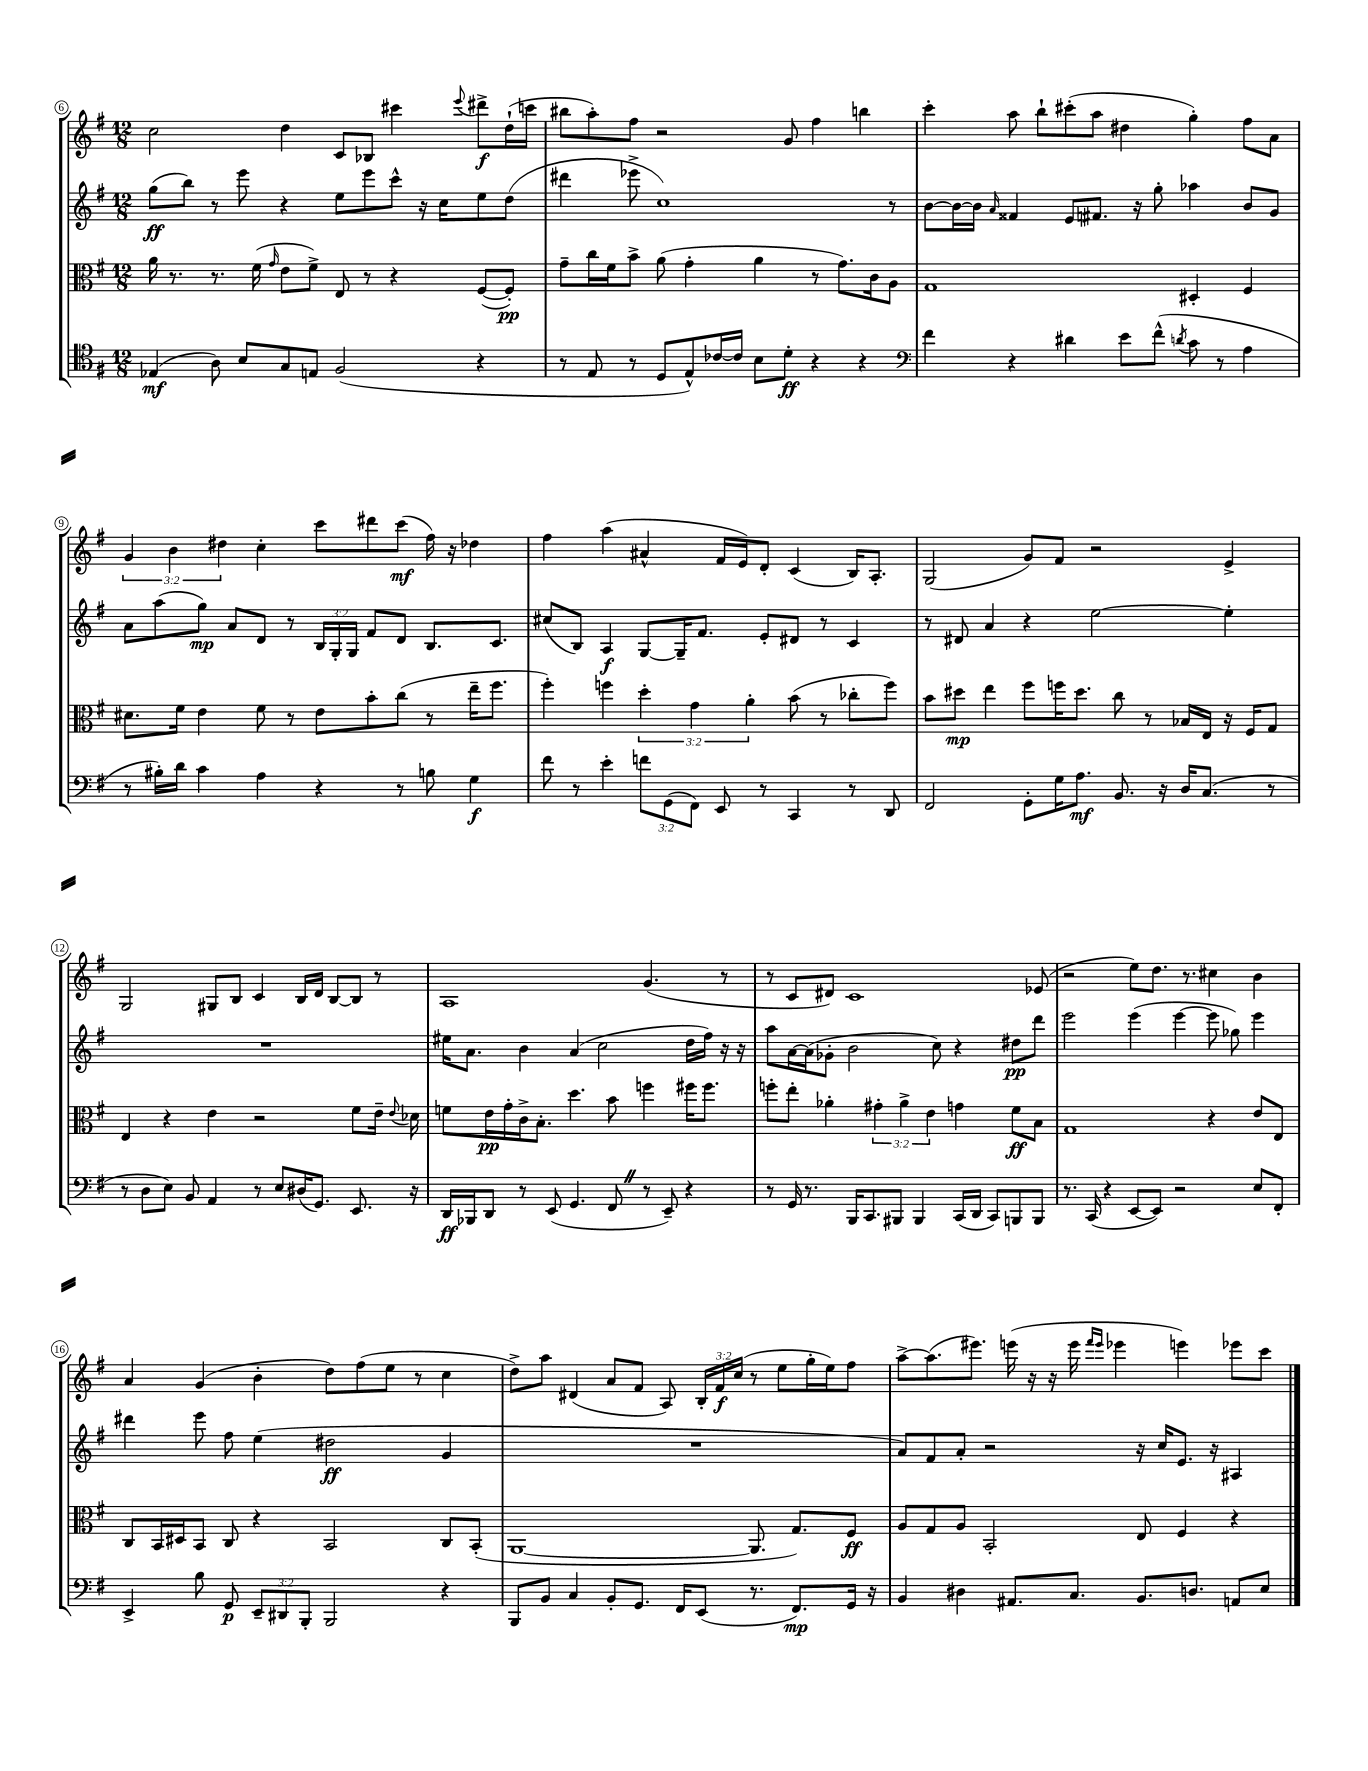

**kern	**kern	**kern	**kern
*staff4	*staff3	*staff2	*staff1
*clefC4	*clefC3	*clefG2	*clefG2
*k[f#]	*k[f#]	*k[f#]	*k[f#]
*M12/8	*M12/8	*M12/8	*M12/8
(4E-	16a	(8gg	2cc
.	8.r	.	.
.	.	8bb)	.
8A)	8.r	8r	.
8B	.	8eee	.
.	(16f#	.	.
.	16qqg	.	.
8G	8e	4r	4dd
8E	8f#^)	.	.
(2F#	8E	8ee	8c
.	8r	8eee	8B-
.	4r	8ccc^^	4ccc#
.	.	16r	.
.	.	16cc	.
.	.	.	8qqeee
4r	([8F#	8ee	8ddd#^
.	8F#'])	(8dd	(16dd`
.	.	.	16ccc
=	=	=	=
8r	8g~	4ddd#	8bb#
8E	16cc	.	8aa')
.	16f#	.	.
8r	8b^	8eee-^	8ff#
8D	(8a	1cc)	2r
8E^^)	4g'	.	.
[16c-	.	.	.
16c-]	.	.	.
8B	4a	.	.
8d'	.	.	8g
4r	8r	.	4ff#
.	8.g)	.	.
4r	.	.	4bb
.	16c	.	.
.	8A	8r	.
=	=	=	=
*clefF4	*	*	*
4f#	1G	[8b	4ccc'
.	.	16b_	.
.	.	16b]	.
.	.	16qqa	.
4r	.	4f##	8aa
.	.	.	8bb`
4d#	.	8e	(8ccc#'
.	.	8.f#	8aa
8e	.	.	4dd#
.	.	16r	.
(8f#^^	.	8gg'	.
8qd	.	.	.
8c	4D#'	4aa-	4gg')
8r	.	.	.
4A	4F#	8b	8ff#
.	.	8g	8a
=	=	=	=
8r	8.d#	8a	6g
16B#')	.	(8aa	.
.	.	.	6b
16d	16f#	.	.
4c	4e	8gg)	.
.	.	.	6dd#
.	.	8a	.
4A	8f#	8d	4cc'
.	8r	8r	.
4r	8e	24B	8ccc
.	.	24G'	.
.	.	24G	.
.	8b'	8f#	8ddd#
8r	(8cc	8d	(8ccc
8B	8r	8.B	16ff#)
.	.	.	16r
4G	16ee~	.	4dd-
.	8.ff#	8.c	.
=	=	=	=
8f#	4ff#')	(8cc#	4ff#
8r	.	8B)	.
4e'	4ff	4A	(4aa
12f	6dd'	[8G	4a#^^
(12GG	.	.	.
.	.	16G~]	.
12FF#)	6g	.	.
.	.	8.f#	.
8EE	.	.	16f#
.	.	.	16e)
.	6a'	.	.
8r	.	8e'	8d'
4CC	(8b	8d#	(4c
.	8r	8r	.
8r	8cc-'	4c	16B)
.	.	.	8.A'
8DD	8ff)	.	.
=	=	=	=
2FF#	8b	8r	(2G
.	8dd#	8d#	.
.	4ee	4a	.
8GG'	8ff#	4r	8g)
16G	16ff	.	8f#
8.A	8.dd#	.	.
.	.	[2ee	2r
8.BB	8cc	.	.
.	8r	.	.
16r	.	.	.
16D	16B-	.	.
(8.C	16E	.	.
.	16r	4ee']	4e^
.	16F#	.	.
8r	8G	.	.
=	=	=	=
8r	4E	1.r	2G
8D	.	.	.
8E)	4r	.	.
8BB	.	.	.
4AA	4e	.	8G#
.	.	.	8B
8r	2r	.	4c
8E	.	.	.
(16D#	.	.	16B
8.GG)	.	.	16d
.	.	.	[8B
8.EE	8f#	.	8B]
.	16e~	.	8r
.	8qqe	.	.
16r	16d-	.	.
=	=	=	=
16DD	8f	16ee#	1A
16BBB-	.	8.a	.
8DD	16e	.	.
.	16g'	.	.
8r	16c^	4b	.
.	8.B'	.	.
(8EE	.	.	.
4.GG	4.dd	(4a	.
.	.	2cc	.
8FF#	8b	.	.
8r	4ff	.	(4.g
8EE~)	.	.	.
4r	16ff#	16dd	.
.	8.ff#	16ff#)	.
.	.	16r	8r
.	.	16r	.
=	=	=	=
8r	8ff'	8aa	8r
16GG	8ee'	[16a	8c
8.r	.	(16a]	.
.	4a-'	8g-'	8d#)
16BBB	.	2b	1c
8.CC	.	.	.
.	6g#'	.	.
8BBB#	.	.	.
.	6a-^	.	.
4BBB#	.	.	.
.	6e	.	.
.	.	8cc)	.
(16CC	4g	4r	.
16DD	.	.	.
8CC)	.	.	.
8BBB	8f#	8dd#	.
8BBB	8B	8ddd	(8e-
=	=	=	=
8.r	1G	2eee	2r
(16CC	.	.	.
4r	.	.	.
[8EE	.	(4eee	8ee)
8EE])	.	.	8.dd
2r	.	[4eee	.
.	.	.	8.r
.	4r	8eee]	4cc#
.	.	8gg-)	.
8E	8e	4eee	4b
8FF#'	8E	.	.
=	=	=	=
4EE^	8C	4ddd#	4a
.	16BB	.	.
.	16D#	.	.
8B	8BB	8eee	(4g
8GG	8C	8ff#	.
12EE~	4r	(4ee	4b'
12DD#	.	.	.
12BBB'	.	.	.
2BBB	2BB	2dd#	8dd)
.	.	.	(8ff#
.	.	.	8ee
.	.	.	8r
4r	8C	4g	4cc
.	(8BB'	.	.
=	=	=	=
8BBB	[1AA	1.r	8dd^)
8BB	.	.	8aa
4C	.	.	(4d#
8BB'	.	.	8a
8.GG	.	.	8f#
.	.	.	8A)
16FF#	.	.	.
(8EE	.	.	24B'
.	.	.	24f#
.	.	.	(24cc
8.r	8.AA]	.	8r
.	.	.	8ee
8.FF#)	8.G)	.	.
.	.	.	16gg'
.	.	.	16ee)
16GG	8F#	.	8ff#
16r	.	.	.
=	=	=	=
4BB	8A	8a)	[8aa^
.	8G	8f#	(8.aa]
4D#	8A	8a'	.
.	.	.	8.eee#)
.	2BB'	2r	.
8.AA#	.	.	(16eee
.	.	.	16r
.	.	.	16r
8.C	.	.	16eee
.	.	.	16qqfff#
.	.	.	16qqeee
.	.	.	4eee-
8.BB	8E	16r	.
.	.	16cc	.
.	4F#	8.e	4eee)
8.D	.	.	.
.	.	16r	.
8AA	4r	4A#	8eee-
8E	.	.	8ccc
==	==	==	==
*-	*-	*-	*-
